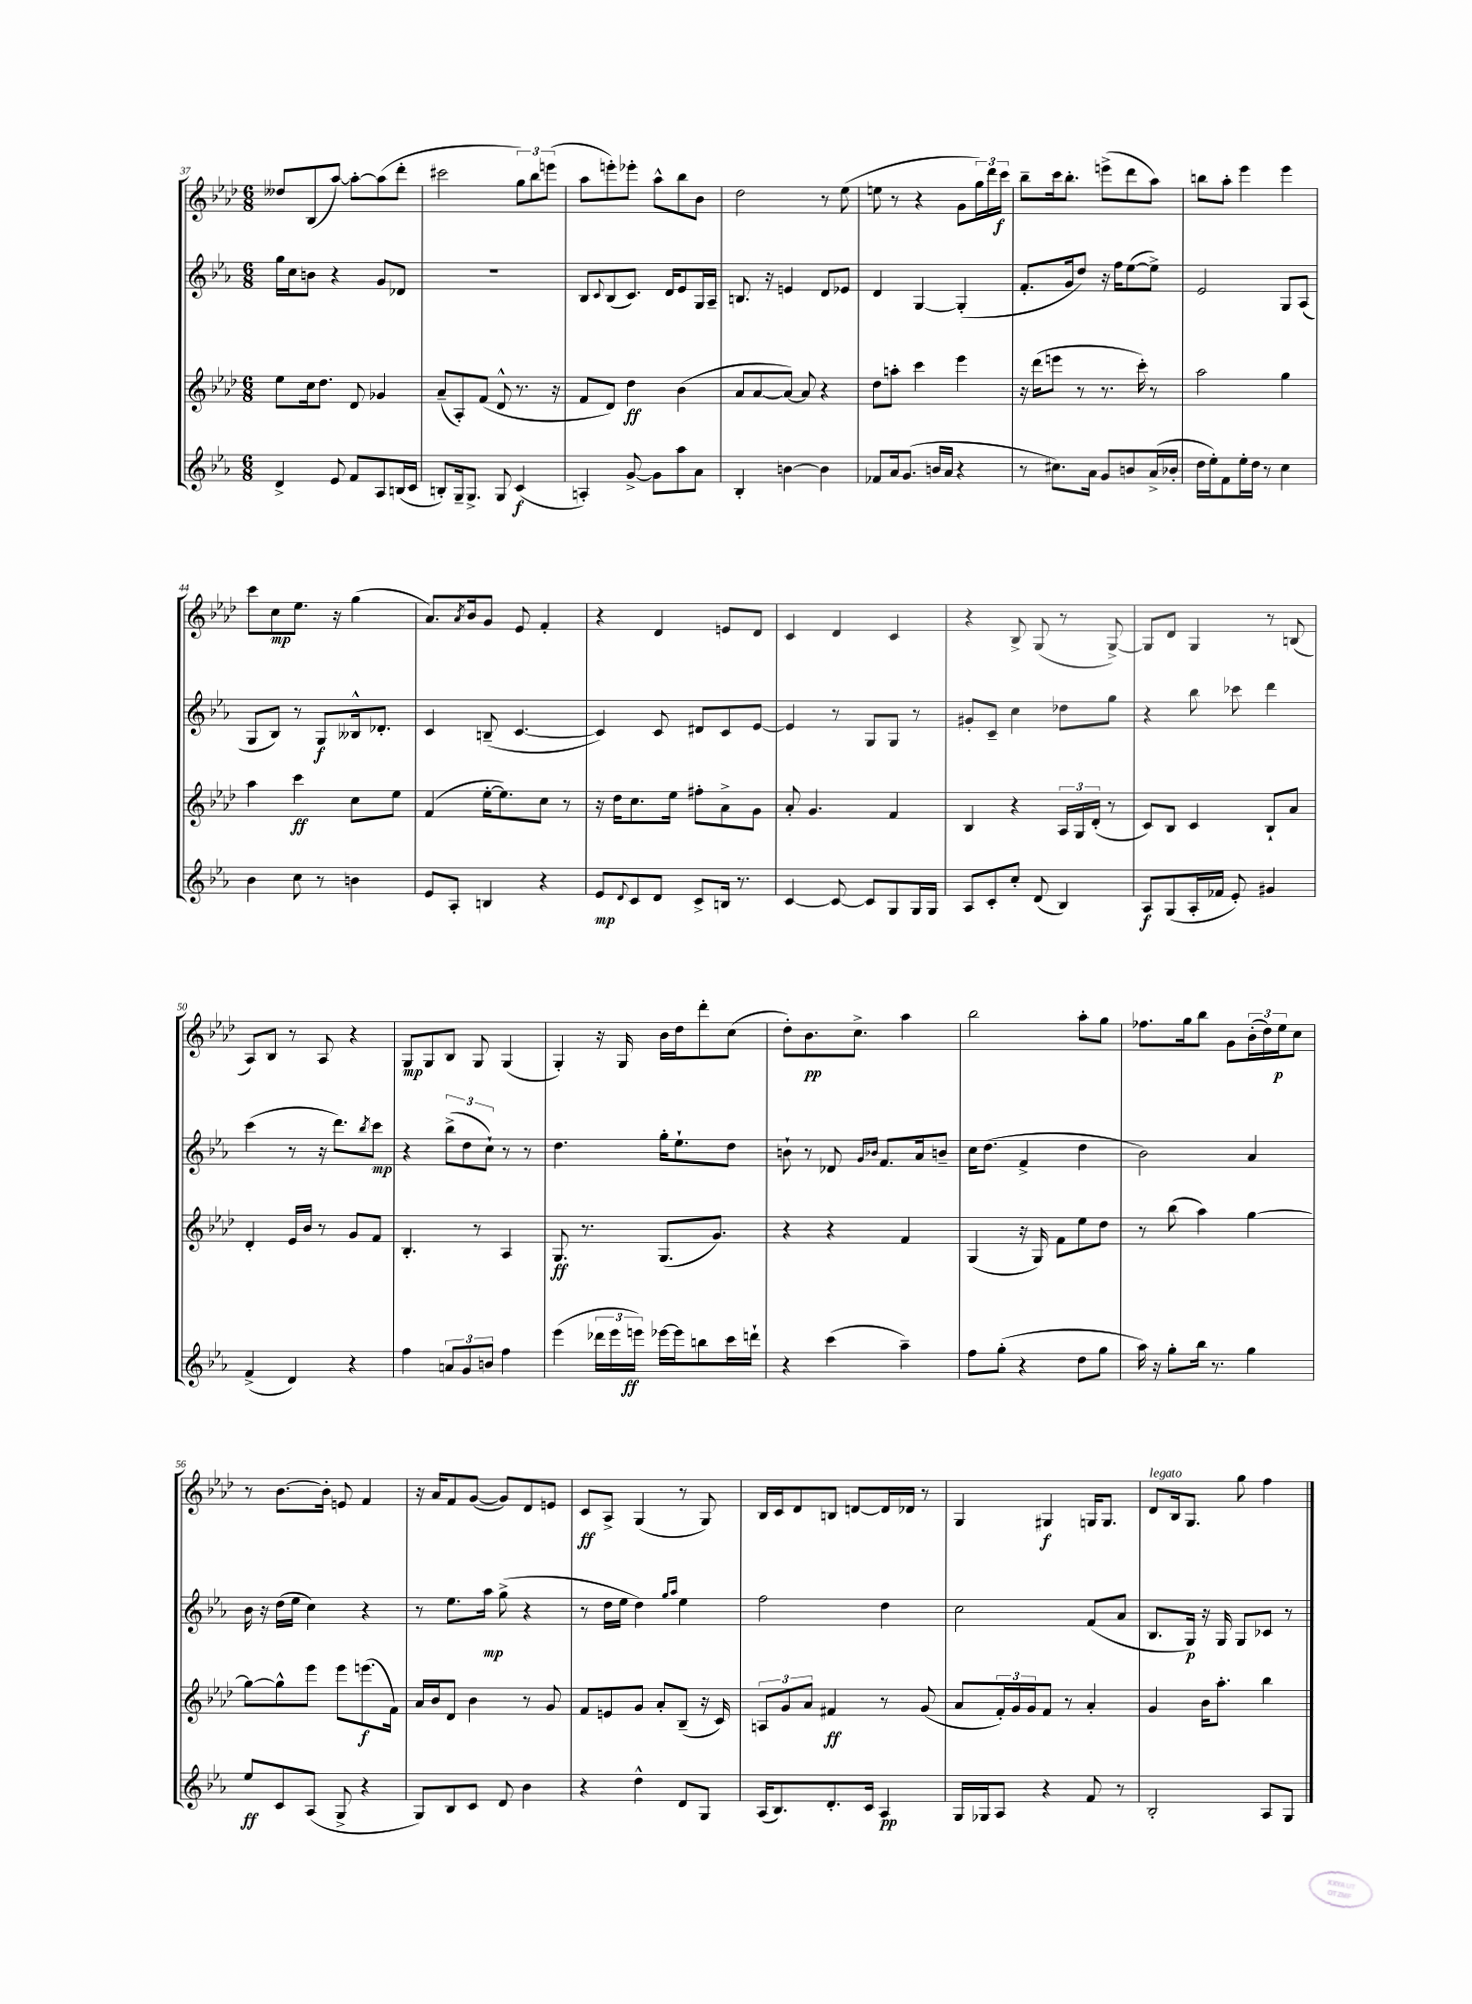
<<
\new StaffGroup <<
\new Staff = "s0" {
    \clef treble \key aes \major \numericTimeSignature \time 6/8
    deses''8 bes8( aes''8~) aes''8~-. aes''8( des'''8-. |
    cis'''2 \tuplet 3/2 { g''8) bes''8 e'''8( } |
    aes''8 e'''8-.) ees'''8-. aes''8-^ bes''8 bes'8 |
    des''2 r8 ees''8( |
    e''8 r8 r4 g'8 \tuplet 3/2 { g''16) des'''16 c'''16\f } |
    bes''8-- c'''16 bes''8.-. e'''8->( des'''8 aes''8) |
    b''8 aes''8-. ees'''4 ees'''4 |
    c'''8 c''8\mp ees''8. r16 g''4( |
    aes'8.) \acciaccatura { aes'8 } bes'16 g'8 ees'8 f'4-. |
    r4 des'4 e'8 des'8 |
    c'4 des'4 c'4 |
    r4 bes8-> g8( r8 g8~->) |
    g8 des'8 g4 r8 b8( |
    aes8) bes8 r8 aes8 r4 |
    g8\mp g8 bes8 g8 g4( |
    g4-.) r16 g16 bes'16 des''16 des'''8-. c''8( |
    des''8-.) bes'8.\pp c''8.-> aes''4 |
    bes''2 aes''8-. g''8 |
    fes''8. g''16 bes''8 g'8 \tuplet 3/2 { bes'16-.( des''16) ees''16\p } c''8 |
    r8 bes'8.~ bes'16-. e'8 f'4 |
    r16 aes'16 f'8 g'8~( g'8) des'8 e'8 |
    c'8\ff aes8-> g4( r8 g8) |
    bes16 c'16 des'8 b8 d'8~ d'16 des'16 r8 |
    g4 gis4\f g16 g8. |
    des'8^\markup { \italic "legato" } bes16 g8. g''8 f''4 \bar "|." |
}
\new Staff = "s1" {
    \clef treble \key ees \major \numericTimeSignature \time 6/8
    g''16 c''16 b'8 r4 g'8 des'8 |
    R2. |
    bes8 \appoggiatura { c'8 } bes8( c'8.) d'16 ees'8 g16 aes16-- |
    b8. r16 e'4 d'8 ees'8 |
    d'4 g4~ g4-.( |
    f'8.-. g'16 d''8) r16 f''16 ees''8~( ees''8->) |
    ees'2 g8 aes8( |
    g8 bes8) r8 g8\f beses16-^ des'8.-. |
    c'4 b8--( c'4.~ |
    c'4) c'8 dis'8 c'8 ees'8~ |
    ees'4 r8 g8 g8 r8 |
    gis'8-. c'8-- c''4 des''8 g''8 |
    r4 bes''8 ces'''8 d'''4 |
    c'''4( r8 r16 d'''8.) \acciaccatura { bes''8 } c'''8\mp |
    r4 \tuplet 3/2 { bes''8->( d''8 c''8-!) } r8 r8 |
    d''4. g''16-. ees''8.-! d''8 |
    b'8-! r8 des'8 \grace { g'16 bes'16 } f'8. aes'16 b'8-- |
    c''16 d''8.( f'4-> d''4 |
    bes'2) aes'4 |
    bes'16 r16 d''16( ees''16 c''4) r4 |
    r8 ees''8. aes''16\mp g''8->( r4 |
    r8 d''16 ees''16 d''4) \grace { g''16 aes''16 } ees''4 |
    f''2 d''4 |
    c''2 f'8( aes'8 |
    bes8. g16\p) r16 g16 g8 ces'8 r8 \bar "|." |
}
\new Staff = "s2" {
    \clef treble \key aes \major \numericTimeSignature \time 6/8
    ees''8 c''16 des''8. des'8 ges'4 |
    aes'8--( aes8-.) f'8( des'8-^ r8. r16 |
    f'8 des'8) des''4\ff bes'4( |
    aes'8 aes'8~ aes'8~) aes'8 r4 |
    des''8 a''8-. c'''4 ees'''4 |
    r16 des'''16( e'''8 r8 r8. c'''16-.) r8 |
    aes''2 g''4 |
    aes''4 c'''4\ff c''8 ees''8 |
    f'4( ees''16~-. ees''8.) c''8 r8 |
    r16 des''16 c''8. ees''16 fis''8-. aes'8-> g'8 |
    aes'8-. g'4. f'4 |
    bes4 r4 \tuplet 3/2 { aes16 g16 des'16-.( } r8 |
    c'8) bes8 c'4 bes8-! aes'8 |
    des'4-. ees'16 bes'16 r8 g'8 f'8 |
    bes4.-. r8 aes4 |
    g8.\ff r8. g8.( g'8.) |
    r4 r4 f'4 |
    g4( r16 g16) f'8 ees''8 des''8 |
    r8 bes''8( aes''4) g''4~ |
    g''8~ g''8-^ ees'''8 ees'''8 e'''8.\f( f'16) |
    aes'16 bes'16 des'8 bes'4 r8 g'8 |
    f'8 e'8 g'8 aes'8-. bes8--( r16 c'16) |
    \tuplet 3/2 { a8 g'8 aes'8 } fis'4\ff r8 g'8( |
    aes'8 \tuplet 3/2 { f'16-.) g'16 g'16 } f'8 r8 aes'4-. |
    g'4 bes'16 aes''8.-. bes''4 \bar "|." |
}
\new Staff = "s3" {
    \clef treble \key ees \major \numericTimeSignature \time 6/8
    d'4-> ees'8 f'8 aes8 b16( c'16 |
    b8-.) g16-- g8.-> g8 c'4\f( |
    a4-.) g'8~-> g'8 aes''8 aes'8 |
    bes4-. b'4~ b'4 |
    fes'8 aes'16 g'8.( b'16 aes'16 r4 |
    r8 cis''8.) aes'16 g'8 b'8 aes'16->( bes'16-. |
    d''16 ees''16-.) f'8 ees''16-. d''16 r8 c''4 |
    bes'4 c''8 r8 b'4 |
    ees'8 aes8-. b4 r4 |
    ees'8\mp \appoggiatura { d'8 } c'8 d'8 c'8-> b16 r8. |
    c'4~ c'8~ c'8 g8 g16 g16 |
    aes8 c'8-. c''8-. d'8( bes4) |
    aes8\f g8( aes16-. fes'16 ees'8-.) gis'4 |
    f'4->( d'4) r4 |
    f''4 \tuplet 3/2 { a'8 g'8 b'8 } f''4 |
    ees'''4( \tuplet 3/2 { des'''16 ees'''16 e'''16\ff) } ees'''16~ ees'''16 b''8 c'''16 d'''16-! |
    r4 c'''4( aes''4--) |
    f''8 g''8-.( r4 d''8 g''8 |
    aes''16) r16 g''8-. bes''16 r8. g''4 |
    ees''8\ff c'8 aes8( g8-> r4 |
    g8) bes8 c'8 d'8 bes'4 |
    r4 d''4-^ d'8 g8 |
    aes16( bes8.) d'8.-. c'16 aes4\pp |
    g16 ges16 aes8 r4 f'8 r8 |
    bes2-. aes8 g8 \bar "|." |
}
>>
>>
\layout { \context { \Score currentBarNumber = #37 } }
